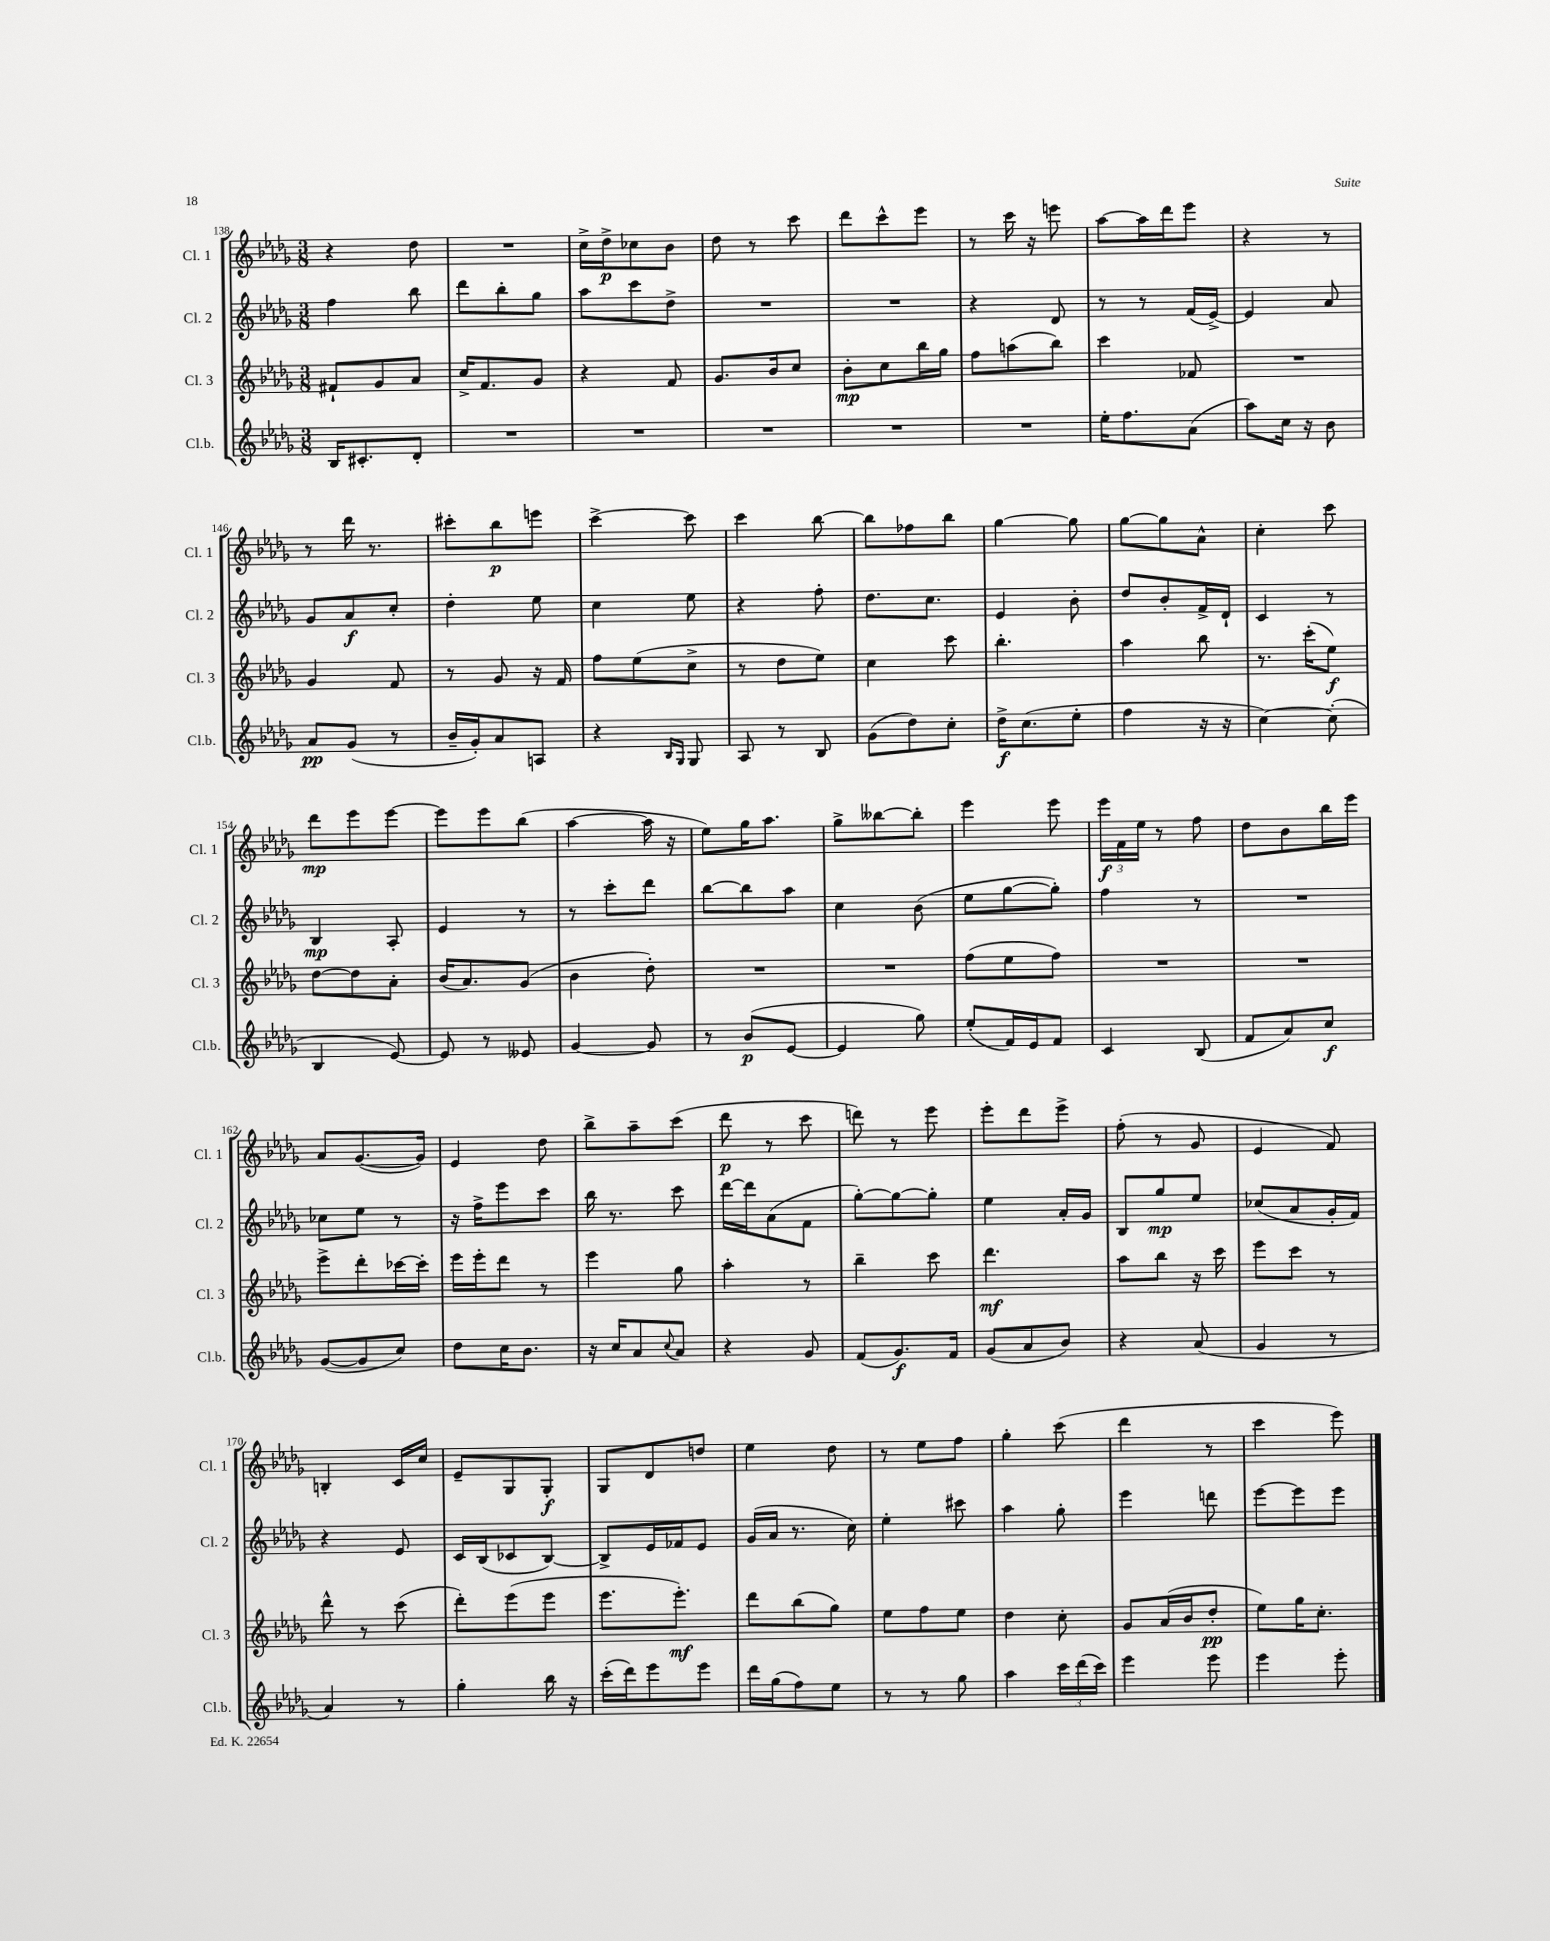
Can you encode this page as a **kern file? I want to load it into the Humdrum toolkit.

**kern	**kern	**kern	**kern
*staff4	*staff3	*staff2	*staff1
*clefG2	*clefG2	*clefG2	*clefG2
*k[b-e-a-d-g-]	*k[b-e-a-d-g-]	*k[b-e-a-d-g-]	*k[b-e-a-d-g-]
*M3/8	*M3/8	*M3/8	*M3/8
16B-/LK	8f#`/L	4ff\	4r
8.c#'/	.	.	.
.	8g-/	.	.
8d-'/J	8a-/J	8bb-\	8dd-\
=	=	=	=
4.r	16cc^/LK	8ddd-\L	4.r
.	8.f/	.	.
.	.	8bb-'\	.
.	8g-/J	8gg-\J	.
=	=	=	=
4.r	4r	8aa-\L	16cc^\LL
.	.	.	16dd-^\J
.	.	8ccc\	8cc-\
.	8f/	8dd-^\J	8b-\J
=	=	=	=
4.r	8.g-/L	4.r	8dd-\
.	.	.	8r
.	16b-/k	.	.
.	8cc/J	.	8ccc\
=	=	=	=
4.r	8b-'\L	4.r	8ddd-\L
.	8cc\	.	8ccc^^\
.	16bb-\L	.	8eee-\J
.	16gg-\JJ	.	.
=	=	=	=
4.r	8ff\L	4r	8r
.	(8aa\	.	16ccc\
.	.	.	16r
.	8bb-\J)	8d-/	8eee\
=	=	=	=
16ee-'\LK	4ccc\	8r	[8aa-\L
8.ff\	.	.	.
.	.	8r	16aa-\]L
.	.	.	16ddd-\J
(8a-\J	8f-/	(16f/LL	8eee-\J
.	.	[16e-^/JJ)	.
=	=	=	=
8aa-\L)	4.r	4e-/]	4r
16cc\Jk	.	.	.
16r	.	.	.
8b-\	.	8a-/	8r
=	=	=	=
8a-/L	4g-/	8g-/L	8r
(8g-/J	.	8a-/	16ddd-\
.	.	.	8.r
8r	8f/	8cc'/J	.
=	=	=	=
16b-~/LL	8r	4dd-'\	8ccc#'\L
16g-'/J)	.	.	.
8a-/	8g-/	.	8bb-\
8A/J	16r	8ee-\	8eee\J
.	16f/	.	.
=	=	=	=
4r	8ff\L	4cc\	[4ccc^\
.	(8ee-\	.	.
16qqB-/LL	.	.	.
16qqG-/JJ	.	.	.
8G-/	8cc^\J	8ee-\	8ccc\]
=	=	=	=
8A-/	8r	4r	4ccc\
8r	8dd-\L	.	.
8B-/	8ee-\J)	8ff'\	[8bb-\
=	=	=	=
(8g-\L	4cc\	8.dd-\L	8bb-\]L
8dd-\)	.	.	8ff-\
.	.	8.cc\J	.
8cc'\J	8ccc\	.	8bb-\J
=	=	=	=
16dd-^\LK	4.bb-'\	4e-/	[4gg-\
(8.cc\	.	.	.
8ee-'\J	.	8b-'\	8gg-\]
=	=	=	=
4ff\	4aa-\	8dd-/L	[8gg-\L
.	.	8b-'/	8gg-\]
16r	8bb-\	16f^/L	8a-^^\J
16r	.	16d-`/JJ	.
=	=	=	=
[4cc\)	8.r	4c/	4cc'\
.	(16ccc'\LK	.	.
(8cc'\]	8ee-\J)	8r	8ccc\
=	=	=	=
4B-/	[8dd-\L	4B-/	8ddd-\L
.	8dd-\]	.	8eee-\
[8e-/)	8a-'\J	8A-'/	[8eee-\J
=	=	=	=
8e-/]	(16b-/LK	4e-/	8eee-\]L
.	8.a-/)	.	.
8r	.	.	8eee-\
8e--/	(8g-/J	8r	(8bb-\J
=	=	=	=
[4g-/	4b-\	8r	[4aa-\
.	.	8ccc'\L	.
8g-/]	8dd-'\)	8ddd-\J	16aa-\]
.	.	.	16r
=	=	=	=
8r	4.r	[8bb-\L	8ee-\L)
(8b-/L	.	8bb-\]	16gg-\K
.	.	.	8.aa-\J
[8e-/J	.	8aa-\J	.
=	=	=	=
4e-/]	4.r	4cc\	8gg-^\L
.	.	.	[8bb--\
8gg-\)	.	(8b-\	8bb--'\]J
=	=	=	=
(8ee-'/L	(8ff\L	8ee-\L	4eee-\
16f/L)	8ee-\	[8gg-\	.
16e-/J	.	.	.
8f/J	8ff\J)	8gg-'\]J)	8eee-\
=	=	=	=
4c/	4.r	4ff\	24eee-\LL
.	.	.	24f\
.	.	.	24ee-\JJ
.	.	.	8r
(8B-/	.	8r	8ff\
=	=	=	=
8f/L	4.r	4.r	8dd-\L
8a-/)	.	.	8b-\
8cc/J	.	.	16bb-\L
.	.	.	16eee-\JJ
=	=	=	=
([8g-/L	8eee-^\L	8cc-\L	8a-/L
8g-/]	8ddd-'\	8ee-\J	([8.g-/
8cc/J)	[16ccc-\L	8r	.
.	16ccc-'\]JJ	.	16g-/]Jk)
=	=	=	=
8dd-\L	16eee-\LL	16r	4e-/
.	16eee-'\J	16ff^\LK	.
16cc\K	8ddd-\J	8eee-\	.
8.b-\J	.	.	.
.	8r	8ccc\J	8dd-\
=	=	=	=
16r	4eee-\	16bb-\	8bb-^\L
16cc/LK	.	8.r	.
8a-/	.	.	8aa-~\
8qqcc/	.	.	.
8a-/J	8gg-\	8ccc\	(8ccc\J
=	=	=	=
4r	4aa-'\	[16ddd-\LL	8ddd-\
.	.	16ddd-\]J	.
.	.	(8a-\	8r
8g-/	8r	8f\J	8ccc\
=	=	=	=
(8f/L	4bb-~\	[8gg-'\L)	8ddd\)
8.g-/)	.	8gg-\_	8r
.	8ccc\	8gg-'\]J	8eee-\
16f/Jk	.	.	.
=	=	=	=
(8g-/L	4.ddd-\	4ee-\	8eee-'\L
8a-/	.	.	8ddd-\
8b-/J)	.	16a-'/LL	8eee-^\J
.	.	16g-/JJ	.
=	=	=	=
4r	8aa-\L	8B-/L	(8ff'\
.	8bb-\J	8gg-/	8r
(8a-/	16r	8ee-/J	8g-/
.	16ccc\	.	.
=	=	=	=
4g-/	8eee-\L	(8cc-/L	4e-/
.	8ccc\J	8a-/	.
8r	8r	16g-'/L	8f/)
.	.	16f/JJ)	.
=	=	=	=
4a-/)	8ddd-^^\	4r	4B'/
.	8r	.	.
8r	(8ccc\	8e-/	16c/LL
.	.	.	16cc/JJ
=	=	=	=
4gg-'\	8ddd-'\L)	16c/LL	8e-~/L
.	.	(16B-/J	.
.	(8eee-\	8c-/	8G-/
16bb-\	8eee-\J	[8B-/J)	8G-'/J
16r	.	.	.
=	=	=	=
(16ccc'\LL	8.eee-\L	8B-^/]L	8G-/L
16ddd-\J)	.	.	.
8eee-\	.	16e-/L	8d-/
.	8.eee-'\J)	16f-/J	.
8eee-\J	.	8e-/J	8dd/J
=	=	=	=
16ddd-\LL	8ddd-\L	(16g-/LL	4ee-\
(16gg-\J	.	16a-/JJ	.
8ff\)	(8bb-\	8.r	.
8ee-\J	8gg-\J)	.	8dd-\
.	.	16cc\)	.
=	=	=	=
8r	8ee-\L	4ee-'\	8r
8r	8ff\	.	8ee-\L
8gg-\	8ee-\J	8ccc#\	8ff\J
=	=	=	=
4aa-\	4dd-\	4aa-\	4gg-'\
24ccc\LL	8cc'\	8gg-'\	(8ccc\
(24ddd-\	.	.	.
24ccc\JJ)	.	.	.
=	=	=	=
4eee-\	8g-/L	4eee-\	4ddd-\
.	(16a-/L	.	.
.	16b-/J	.	.
8eee-\	8dd-'/J	8ddd\	8r
=	=	=	=
4eee-\	8ee-\L)	[8eee-\L	4ccc\
.	16gg-\K	8eee-\]	.
.	8.cc'\J	.	.
8eee-'\	.	8eee-\J	8eee-\)
==	==	==	==
*-	*-	*-	*-
